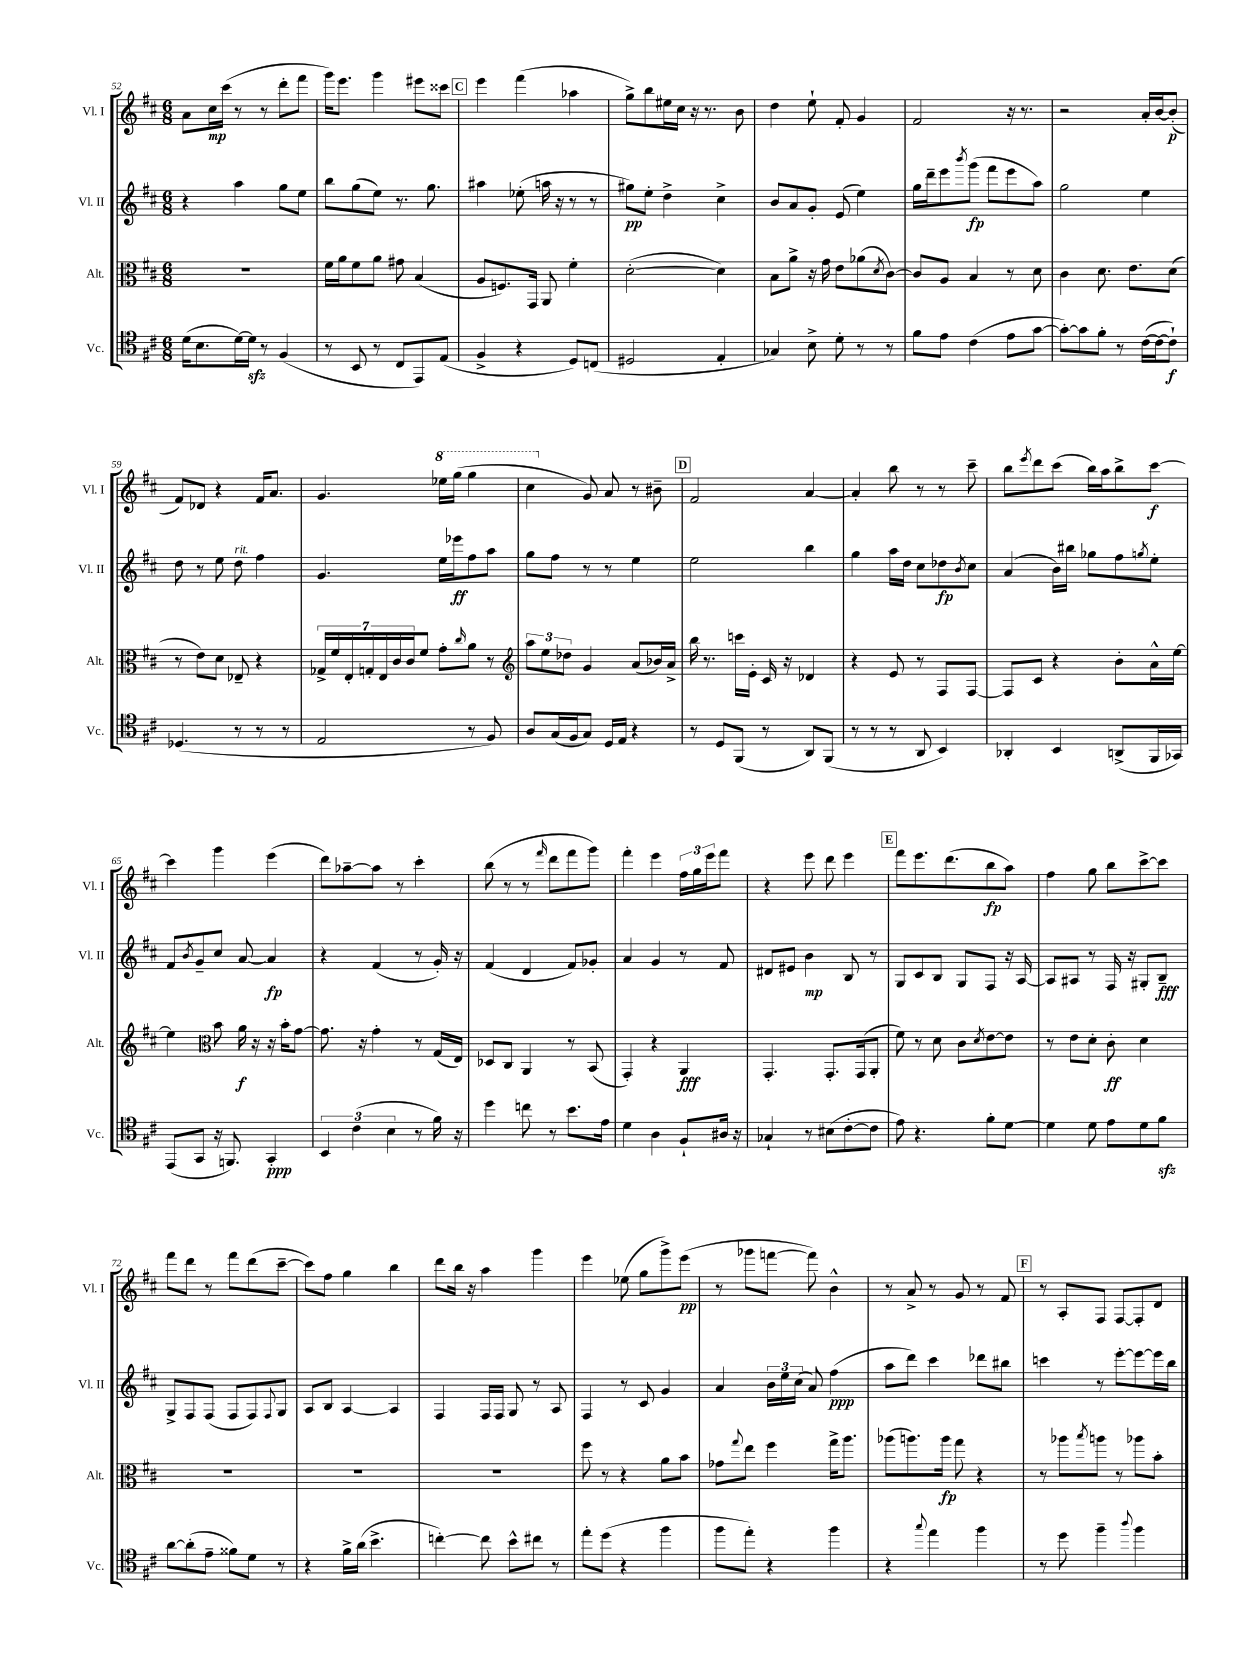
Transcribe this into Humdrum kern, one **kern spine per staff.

**kern	**dynam	**kern	**dynam	**kern	**dynam	**kern	**dynam
*part4	*part4	*part3	*part3	*part2	*part2	*part1	*part1
*staff4	*staff4	*staff3	*staff3	*staff2	*staff2	*staff1	*staff1
*I"Vc.	*	*I"Alt.	*	*I"Vl. II	*	*I"Vl. I	*
*I'Vc.	*	*I'Alt.	*	*I'Vl. II	*	*I'Vl. I	*
*clefC4	*	*clefC3	*	*clefG2	*	*clefG2	*
*k[f#c#]	*	*k[f#c#]	*	*k[f#c#]	*	*k[f#c#]	*
*M6/8	*	*M6/8	*	*M6/8	*	*M6/8	*
=52	=52	=52	=52	=52	=52	=52	=52
(16d\KL	.	2.r	.	4r	.	8a\L	.
8.B\	.	.	.	.	.	.	.
.	.	.	.	.	.	16cc#\L	mp
.	.	.	.	.	.	(16ccc#\JJ	.
[16d\L)	.	.	.	4aa\	.	8r	.
16dzz\JJ]	.	.	.	.	.	.	.
8r	.	.	.	.	.	8r	.
(4F#/	.	.	.	8gg\L	.	8ddd'\L	.
.	.	.	.	8ee\J	.	8fff#\J	.
=53	=53	=53	=53	=53	=53	=53	=53
8r	.	16f#\LL	.	8bb\L	.	16ggg\KL)	.
.	.	16a\J	.	.	.	8.eee\J	.
8BB/	.	8f#\	.	(8gg\	.	.	.
8r	.	8a\J	.	8ee\J)	.	4ggg\	.
8C#/L	.	8g#X\	.	8.r	.	.	.
8EE/)	.	(4B/	.	.	.	8eee#X\L	.
.	.	.	.	8.gg\	.	.	.
(8E/J	.	.	.	.	.	8ccc##X\J	.
!!LO:REH:place=s1:t=C
=54	=54	=54	=54	=54	=54	=54	=54
4F#^/	.	8A/L	.	4aa#X\	.	4eee\	.
.	.	8.Fn/)	.	.	.	.	.
4r	.	.	.	(8ee-X'\	.	(4fff#\	.
.	.	16GG/Jk	.	.	.	.	.
.	.	8AA/	.	16aan\	.	.	.
.	.	.	.	16r	.	.	.
8D/L)	.	4f#'\	.	8r	.	4aa-X\	.
(8Cn/J	.	.	.	8r	.	.	.
=55	=55	=55	=55	=55	=55	=55	=55
2D#X/	.	([2d'\	.	8gg#X\L)	pp	8gg^\L)	.
.	.	.	.	8ee'\J	.	8bb\	.
.	.	.	.	4dd^\	.	16ee#X\L	.
.	.	.	.	.	.	16cc#\JJ	.
.	.	.	.	.	.	16r	.
.	.	.	.	.	.	8.r	.
4E'/	.	4d\])	.	4cc#^\	.	.	.
.	.	.	.	.	.	8b\	.
=56	=56	=56	=56	=56	=56	=56	=56
4G-X/)	.	8B\L	.	8b/L	.	4dd\	.
.	.	8a^\J	.	8a/	.	.	.
8B^\	.	16r	.	8g'/J	.	8ee`\	.
.	.	16g\	.	.	.	.	.
8d'\	.	8e\L	.	(8e/	.	8f#'/	.
8r	.	(8a-X\	.	4ee\)	.	4g/	.
.	.	8qd/	.	.	.	.	.
8r	.	[8c#\J)	.	.	.	.	.
=57	=57	=57	=57	=57	=57	=57	=57
8f#\L	.	8c#/L]	.	16gg\LL	.	2f#/	.
.	.	.	.	16ddd~\J	.	.	.
8e\J	.	8A/J	.	8eee\	.	.	.
.	.	.	.	8qbbb/	.	.	.
(4c#\	.	4B/	.	(8ggg\J	fp	.	.
.	.	.	.	8fff#\L	.	.	.
8e\L	.	8r	.	8eee\	.	16r	.
.	.	.	.	.	.	8.r	.
[8g\J	.	8d\	.	8aa\J)	.	.	.
=58	=58	=58	=58	=58	=58	=58	=58
8g'\L_)	.	4c#\	.	2gg\	.	2r	.
8g\]	.	.	.	.	.	.	.
8f#'\J	.	8.d\	.	.	.	.	.
8r	.	.	.	.	.	.	.
.	.	8.e\L	.	.	.	.	.
([16c#\LL	.	.	.	4ee\	.	16a'/LL	.
16c#\J_	.	.	.	.	.	[16b/J	.
8c#`\J])	f	(8d\J	.	.	.	(8b'/J]	p
!!LO:LB:g=z
=59	=59	=59	=59	=59	=59	=59	=59
(4.D-X/	.	8r	.	8dd\	.	8f#/L)	.
.	.	8e\L)	.	8r	.	8d-X/J	.
.	.	8d\J	.	8ee\	.	4r	.
!	!	!	!	!LO:TX:a:i:t=rit.	!	!	!
8r	.	8E-X~/	.	8dd\	.	.	.
8r	.	4r	.	4ff#\	.	16f#/KL	.
.	.	.	.	.	.	8.a/J	.
8r	.	.	.	.	.	.	.
=60	=60	=60	=60	=60	=60	=60	=60
2E/	.	28G-X^/LL	.	4.g/	.	4.g/	.
.	.	28f#/	.	.	.	.	.
.	.	28E'/	.	.	.	.	.
.	.	28Gn'/	.	.	.	.	.
.	.	28E/	.	.	.	.	.
.	.	28c#/	.	.	.	.	.
.	.	28c#/J	.	.	.	.	.
.	.	8f#/J	.	.	.	.	.
*	*	*	*	*	*	*8va	*
.	.	8g'\L	.	16ee\LL	.	16eee-X\LL	.
.	.	.	.	16eee-X\J	ff	(16ggg\JJ	.
.	.	16qqcc#/	.	.	.	.	.
8r	.	8a\J	.	8ff#\	.	4ggg\	.
8F#/)	.	8r	.	8aa\J	.	.	.
=61	=61	=61	=61	=61	=61	=61	=61
*	*	*clefG2	*	*	*	*	*
8A/L	.	12aa\L	.	8gg\L	.	4ccc#\	.
.	.	12ee\	.	.	.	.	.
(16G/L	.	.	.	8ff#\J	.	.	.
.	.	12dd-X\J	.	.	.	.	.
16F#/J	.	.	.	.	.	.	.
*	*	*	*	*	*	*X8va	*
8G/J)	.	4g/	.	8r	.	8g/)	.
16D/LL	.	.	.	8r	.	8a/	.
16E/JJ	.	.	.	.	.	.	.
4r	.	(8a/L	.	4ee\	.	8r	.
.	.	16b-X/L)	.	.	.	8b#X~\	.
.	.	16a^/JJ	.	.	.	.	.
!!LO:REH:place=s1:t=D
=62	=62	=62	=62	=62	=62	=62	=62
8r	.	16bb\	.	2ee\	.	2f#/	.
.	.	8.r	.	.	.	.	.
8D/L	.	.	.	.	.	.	.
(8FF#/J	.	16cccn\LL	.	.	.	.	.
.	.	16e'\JJ	.	.	.	.	.
8r	.	16c#/	.	.	.	.	.
.	.	16r	.	.	.	.	.
8AA/L)	.	4d-X/	.	4bb\	.	[4a/	.
(8FF#/J	.	.	.	.	.	.	.
=63	=63	=63	=63	=63	=63	=63	=63
8r	.	4r	.	4gg\	.	4a'/]	.
8r	.	.	.	.	.	.	.
8r	.	8e/	.	16aa\LL	.	8bb\	.
.	.	.	.	16dd\JJ	.	.	.
8AA/	.	8r	.	8cc#\L	.	8r	.
4BB/)	.	8F#/L	.	8dd-X\	fp	8r	.
.	.	.	.	8qb/	.	.	.
.	.	[8F#/J	.	8cc#\J	.	8ccc#~\	.
=64	=64	=64	=64	=64	=64	=64	=64
4AA-X'/	.	8F#/L]	.	(4a/	.	8bb\L	.
.	.	.	.	.	.	8qeee/	.
.	.	8c#/J	.	.	.	8ddd\	.
4BB/	.	4r	.	16b\LL)	.	(8ccc#\J	.
.	.	.	.	16bb#X\JJ	.	.	.
.	.	.	.	8gg-X\L	.	16bb\LL)	.
.	.	.	.	.	.	16aa\J	.
(8AAn^/L	.	8b'\L	.	8ff#\	.	8bb^\	.
.	.	.	.	8qggn/	.	.	.
16FF#/L	.	16a^^\L	.	8ee'\J	.	[8ccc#\J	f
16GG-X/JJ)	.	[16ee\JJ	.	.	.	.	.
!!LO:LB:g=z
=65	=65	=65	=65	=65	=65	=65	=65
(8EE/L	.	4ee\]	.	8f#/L	.	4ccc#\]	.
.	.	.	.	8qb/	.	.	.
8GG/J	.	.	.	8g~/	.	.	.
*	*	*clefC3	*	*	*	*	*
16r	.	8b\	.	8cc#/J	.	4ggg\	.
8.FFn/)	.	.	.	.	.	.	.
.	.	16a\	f	[8a/	.	.	.
.	.	16r	.	.	.	.	.
4GG'/	ppp	16r	.	4a/]	fp	(4eee\	.
.	.	16b'\KL	.	.	.	.	.
.	.	[8g\J	.	.	.	.	.
=66	=66	=66	=66	=66	=66	=66	=66
6BB/	.	8.g\]	.	4r	.	8ddd\L)	.
.	.	.	.	.	.	[8aa-X~\	.
(6c#\	.	.	.	.	.	.	.
.	.	16r	.	.	.	.	.
.	.	4g'\	.	(4f#/	.	8aa-\J]	.
6B\	.	.	.	.	.	.	.
.	.	.	.	.	.	8r	.
8r	.	8r	.	8r	.	4ccc#'\	.
16f#\)	.	(16G/LL	.	16g'/)	.	.	.
16r	.	16E/JJ)	.	16r	.	.	.
=67	=67	=67	=67	=67	=67	=67	=67
4dd\	.	8D-X/L	.	(4f#/	.	(8bb\	.
.	.	8C#/J	.	.	.	8r	.
8ccn\	.	4AA/	.	4d/	.	8r	.
.	.	.	.	.	.	16qqfff#/	.
8r	.	.	.	.	.	8ddd\L	.
8.b\L	.	8r	.	8f#/L)	.	8fff#\	.
.	.	(8BB/	.	8g-X'/J	.	8ggg\J)	.
16e\Jk	.	.	.	.	.	.	.
=68	=68	=68	=68	=68	=68	=68	=68
4d\	.	4GG'/)	.	4a/	.	4fff#'\	.
4A\	.	4r	.	4g/	.	4eee\	.
8F#`/L	.	4AA/	fff	8r	.	24ff#\LL	.
.	.	.	.	.	.	24gg\	.
.	.	.	.	.	.	24eee\J	.
16A#X/Jk	.	.	.	8f#/	.	8fff#\J	.
16r	.	.	.	.	.	.	.
=69	=69	=69	=69	=69	=69	=69	=69
4G-X`/	.	4.GG'/	.	8d#X/L	.	4r	.
.	.	.	.	8e#X/J	.	.	.
8r	.	.	.	4b\	mp	8eee\	.
(8B#X\L	.	8.GG'/L	.	.	.	8ddd\	.
[8c#'\	.	.	.	8B/	.	4eee\	.
.	.	(16GG/k	.	.	.	.	.
8c#\J]	.	8AA'/J	.	8r	.	.	.
!!LO:REH:place=s1:t=E
=70	=70	=70	=70	=70	=70	=70	=70
8e\)	.	8f#\)	.	8G/L	.	8fff#\L	.
4.r	.	8r	.	8c#/	.	8.eee\	.
.	.	8d\	.	8B/J	.	.	.
.	.	.	.	.	.	(8.ddd\	.
.	.	8c#\L	.	8G/L	.	.	.
.	.	8qd/	.	.	.	.	.
8f#'\L	.	[8e\	.	8F#/J	.	8bb\	fp
[8d\J	.	8e\J]	.	16r	.	8aa\J)	.
.	.	.	.	[16A/	.	.	.
=71	=71	=71	=71	=71	=71	=71	=71
4d\]	.	8r	.	8A/L]	.	4ff#\	.
.	.	8e\L	.	8A#X/J	.	.	.
8d\	.	8d'\J	.	8r	.	8gg\	.
8e\L	.	8c#'\	ff	16F#/	.	8bb\L	.
.	.	.	.	16r	.	.	.
8d\	.	4d\	.	8G#X'/L	.	[8ccc#^\	.
8f#zz\J	.	.	.	8B~/J	fff	8ccc#\J]	.
!!LO:LB:g=z
=72	=72	=72	=72	=72	=72	=72	=72
[8a\L	.	2.r	.	8G^/L	.	8fff#\L	.
(8a'\]	.	.	.	8F#/	.	8ddd\J	.
8e~\J	.	.	.	(8F#/J	.	8r	.
8f##X\L)	.	.	.	8F#/L	.	8fff#\L	.
8d\J	.	.	.	8F#/)	.	(8ddd\	.
.	.	.	.	8qqF#/	.	.	.
8r	.	.	.	8G/J	.	[8ccc#~\J	.
=73	=73	=73	=73	=73	=73	=73	=73
4r	.	2.r	.	8A/L	.	8ccc#\L])	.
.	.	.	.	8B/J	.	8ff#\J	.
16f#^\LL	.	.	.	[4A/	.	4gg\	.
(16a\JJ	.	.	.	.	.	.	.
4.b^\	.	.	.	.	.	.	.
.	.	.	.	4A/]	.	4bb\	.
=74	=74	=74	=74	=74	=74	=74	=74
[4ccn'\)	.	2.r	.	4F#/	.	8ddd\L	.
.	.	.	.	.	.	16bb\Jk	.
.	.	.	.	.	.	16r	.
8cc\]	.	.	.	16F#/LL	.	4aa\	.
.	.	.	.	16F#/JJ	.	.	.
8b^^\L	.	.	.	8G/	.	.	.
8cc#X\J	.	.	.	8r	.	4ggg\	.
8r	.	.	.	8A/	.	.	.
=75	=75	=75	=75	=75	=75	=75	=75
8ee'\L	.	8ff#\	.	4F#/	.	4eee\	.
(8dd\J	.	8r	.	.	.	.	.
4r	.	4r	.	8r	.	(8ee-X\	.
.	.	.	.	8c#/	.	8gg\L	.
4ff#\	.	8a\L	.	4g/	.	8ggg^\)	.
.	.	8b\J	.	.	.	(8eee\J	pp
=76	=76	=76	=76	=76	=76	=76	=76
8ff#\L	.	8g-X\L	.	4a/	.	8r	.
.	.	8qqgg/	.	.	.	.	.
8ee'\J)	.	8ee\J	.	.	.	8ggg-X\L	.
4r	.	4ff#\	.	24b\LL	.	[8fffn\J	.
.	.	.	.	24ee\	.	.	.
.	.	.	.	(24cc#\JJ	.	.	.
.	.	.	.	8a/)	.	8fff\])	.
4ff#\	.	16gg^\KL	.	(4ff#\	ppp	4b^^\	.
.	.	8.aa\J	.	.	.	.	.
=77	=77	=77	=77	=77	=77	=77	=77
4r	.	(8aa-X\L	.	8aa\L	.	8r	.
.	.	8.aan\)	.	8ddd\J)	.	8a^/	.
8qqgg/	.	.	.	.	.	.	.
4ee\	.	.	.	4ccc#\	.	8r	.
.	.	16aa\Jk	fp	.	.	.	.
.	.	8gg\	.	.	.	8g/	.
4ff#\	.	4r	.	8ddd-X\L	.	8r	.
.	.	.	.	8bb#X\J	.	8f#/	.
!!LO:REH:place=s1:t=F
=78	=78	=78	=78	=78	=78	=78	=78
8r	.	8r	.	4cccn\	.	8r	.
8dd\	.	8aa-X\L	.	.	.	8A'/L	.
.	.	8qbb/	.	.	.	.	.
4ff#~\	.	8aan\J	.	8r	.	8F#/J	.
.	.	8r	.	[8eee'\L	.	[8F#/L	.
8qqaa/	.	.	.	.	.	.	.
4ff#\	.	8aa-X\L	.	8eee\_	.	8F#'/]	.
.	.	8b'\J	.	16eee\L]	.	8d/J	.
.	.	.	.	16bb\JJ	.	.	.
==	==	==	==	==	==	==	==
*-	*-	*-	*-	*-	*-	*-	*-
